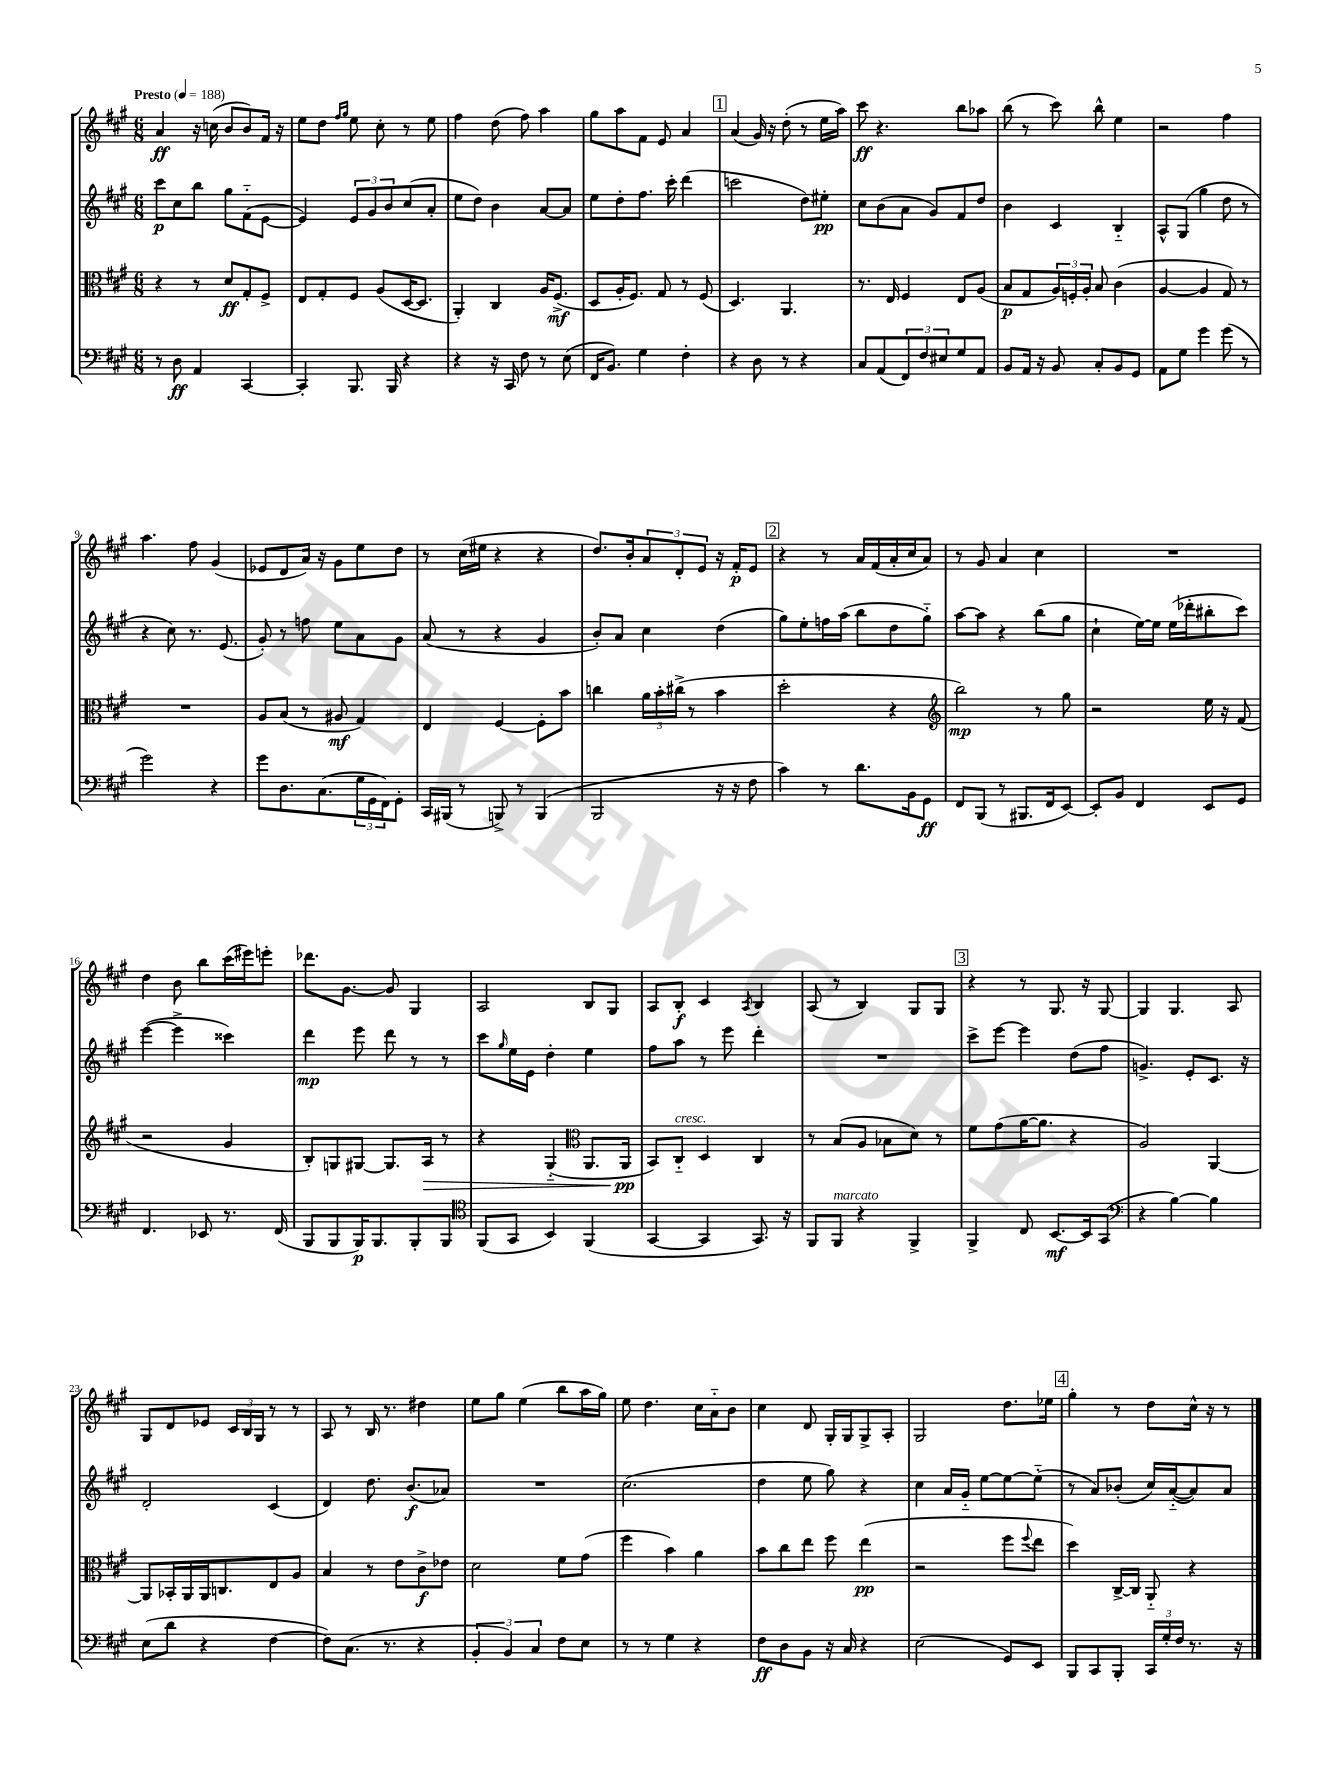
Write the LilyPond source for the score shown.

<<
\new StaffGroup <<
\new Staff = "s0" {
    \clef treble \key a \major \numericTimeSignature \time 6/8 \tempo "Presto" 4 = 188
    a'4\ff r16 c''16( b'8 b'8) fis'16 r16 |
    e''8 d''8 \grace { fis''16 gis''16 } e''8 cis''8-. r8 e''8 |
    fis''4 d''8( fis''8) a''4 |
    gis''8 a''8 fis'8 e'8 a'4 |
    \mark \markup { \box "1" } a'4( gis'16) r16 d''8-.( r8 e''16 a''16) |
    cis'''8\ff r4. b''8 aes''8 |
    b''8( r8 cis'''8) b''8-^ e''4 |
    r2 fis''4 |
    a''4. fis''8 gis'4( |
    ees'8 d'8 a'16) r16 gis'8 e''8 d''8 |
    r8 cis''16( eis''16 r4 r4 |
    d''8.) b'16-. \tuplet 3/2 { a'8 d'8-. e'8 } r16 fis'16-.\p e'8 |
    \mark \markup { \box "2" } r4 r8 a'16 fis'16( a'16-. cis''16 a'8) |
    r8 gis'8 a'4 cis''4 |
    R2. |
    d''4 b'8 b''8 cis'''16( eis'''16) e'''8-. |
    des'''8. gis'8.~ gis'8 gis4 |
    a2 b8 gis8 |
    a8 b8-.\f cis'4 \acciaccatura { a8 } b4 |
    a8( r8 b4) gis8 gis8 |
    \mark \markup { \box "3" } r4 r8 gis8. r16 gis8~ |
    gis4 gis4. a8 |
    gis8 d'8 ees'8 \tuplet 3/2 { cis'16 b16 gis16 } r8 r8 |
    a8 r8 b16 r8. dis''4 |
    e''8 gis''8 e''4( b''8 a''16 gis''16) |
    e''8 d''4. cis''16 a'16-_ b'8 |
    cis''4 d'8 gis16-. gis16 gis8-> a8-. |
    gis2 d''8. ees''16 |
    \mark \markup { \box "4" } gis''4-. r8 d''8 cis''16-^ r16 r8 \bar "|." |
}
\new Staff = "s1" {
    \clef treble \key a \major \numericTimeSignature \time 6/8
    cis'''8\p cis''8 b''8 gis''8 fis'8-_( e'8~ |
    e'4) \tuplet 3/2 { e'8 gis'8 b'8 } cis''8( a'8-. |
    e''8 d''8) b'4 a'8~ a'8 |
    e''8 d''8-. fis''8. cis'''16-. d'''4( |
    \mark \markup { \box "1" } c'''2 d''8) eis''8-.\pp |
    cis''8 b'8( a'8 gis'8) fis'8 d''8 |
    b'4 cis'4 b4-_ |
    a8-^ gis8( gis''4 d''8 r8 |
    r4 cis''8) r8. e'8.( |
    gis'8-.) r8 f''8 e''8 a'8 gis'8 |
    a'8( r8 r4 gis'4 |
    b'8-.) a'8 cis''4 d''4( |
    \mark \markup { \box "2" } gis''8) e''8-. f''16 a''16( b''8 d''8 gis''8-_) |
    a''8~ a''8 r4 b''8( gis''8 |
    cis''4-! e''16~) e''16 e''16( des'''16-. bis''8-. cis'''8) |
    e'''4~( e'''4-> cisis'''4) |
    d'''4\mp e'''8 d'''8 r8 r8 |
    cis'''8 \grace { gis''16 } e''16 e'16 d''4-. e''4 |
    fis''8 a''8 r8 e'''8 d'''4-. |
    R2. |
    \mark \markup { \box "3" } cis'''8-> e'''8~ e'''4 d''8( fis''8 |
    g'4.->) e'8-. cis'8. r16 |
    d'2-. cis'4( |
    d'4) d''8. b'8.\f( aes'8) |
    R2. |
    cis''2.( |
    d''4 e''8 gis''8) r4 |
    cis''4 a'16 gis'16-_ e''8~ e''8~ e''8-_( |
    \mark \markup { \box "4" } r8 a'8) bes'8-.( cis''16) a'16~-_( a'8) a'8 \bar "|." |
}
\new Staff = "s2" {
    \clef alto \key a \major \numericTimeSignature \time 6/8
    r4 r8 d'8\ff gis8-. fis8-> |
    e8 gis8-. fis8 a8( d16~ d8. |
    a,4-.) cis4 a16 fis8.->\mf( |
    d8 a16-. fis8.) gis8 r8 fis8( |
    \mark \markup { \box "1" } d4.) a,4. |
    r8. e16 fis4 e8 a8( |
    b8\p gis8 \tuplet 3/2 { a16) f16-. a16-. } b8 cis'4( |
    a4~ a4 gis8) r8 |
    R2. |
    a8 b8( r8 ais8\mf gis4) |
    e4 fis4~ fis8-. b'8 |
    c''4 \tuplet 3/2 { a'16 b'16-. cis''16->( } r8 b'4 |
    \mark \markup { \box "2" } d''2-. r4 |
    \clef treble b''2\mp) r8 gis''8 |
    r2 e''16 r16 fis'8( |
    r2 gis'4 |
    b8-.) g8 gis8~ gis8. a16\> r8 |
    r4 gis4-_( \clef alto a,8. a,16\pp\! |
    b,8) cis8-_^\markup { \italic "cresc." } d4 cis4 |
    r8 b8( a8 bes8 d'8) r8 |
    \mark \markup { \box "3" } fis'8 gis'8( a'16~ a'8. r4 |
    a2) a,4~ |
    a,8 bes,16-. a,16 a,16 c8. e8 a8 |
    b4 r8 e'8 cis'8->\f ees'8 |
    d'2 fis'8 gis'8( |
    fis''4 b'4) a'4 |
    b'8 cis''8 e''8 fis''8 e''4\pp( |
    r2 fis''8 \appoggiatura { fis''8 } e''8 |
    \mark \markup { \box "4" } d''4) cis16~-> cis16 a,8-_ r4 \bar "|." |
}
\new Staff = "s3" {
    \clef bass \key a \major \numericTimeSignature \time 6/8
    r8 d8\ff a,4 cis,4~ |
    cis,4-. b,,8. b,,16 r4 |
    r4 r16 cis,16 fis8 r8 e8( |
    fis,16 b,8.) gis4 fis4-. |
    \mark \markup { \box "1" } r4 d8 r8 r4 |
    cis8 a,8( \tuplet 3/2 { fis,8) fis8 eis8 } gis8 a,8 |
    b,8 a,16 r16 b,8 cis8-. b,8 gis,8 |
    a,8 gis8 gis'4 gis'8( r8 |
    gis'2) r4 |
    gis'8 d8. cis8.( \tuplet 3/2 { gis16 gis,16 fis,16) } gis,8-. |
    cis,16 bis,,16( r8 b,,8->) r8 b,,4( |
    b,,2 r16 r16 fis8 |
    \mark \markup { \box "2" } cis'4) r8 d'8. b,16 gis,8\ff |
    fis,8 b,,8( r8 bis,,8. fis,16 e,8~) |
    e,8-. b,8 fis,4 e,8 gis,8 |
    fis,4. ees,8 r8. fis,16( |
    b,,8 b,,8 b,,16\p) b,,8. b,,8-. b,,8 |
    \clef tenor fis,8( gis,8 b,4) fis,4( |
    gis,4~ gis,4 gis,8.) r16 |
    fis,8 fis,8^\markup { \italic "marcato" } r4 fis,4-> |
    \mark \markup { \box "3" } fis,4-> cis8 b,8.~\mf b,16 gis,8( |
    \clef bass r4 b4~) b4 |
    e8( d'8 r4 fis4~ |
    fis8) cis8.( r8. r4 |
    \tuplet 3/2 { b,4-. b,4) cis4 } fis8 e8 |
    r8 r8 gis4 r4 |
    fis8\ff d8 b,8 r16 cis16 r4 |
    e2( gis,8) e,8 |
    \mark \markup { \box "4" } b,,8 cis,8 b,,8-. \tuplet 3/2 { cis,16 gis16-. fis16 } r8. r16 \bar "|." |
}
>>
>>
